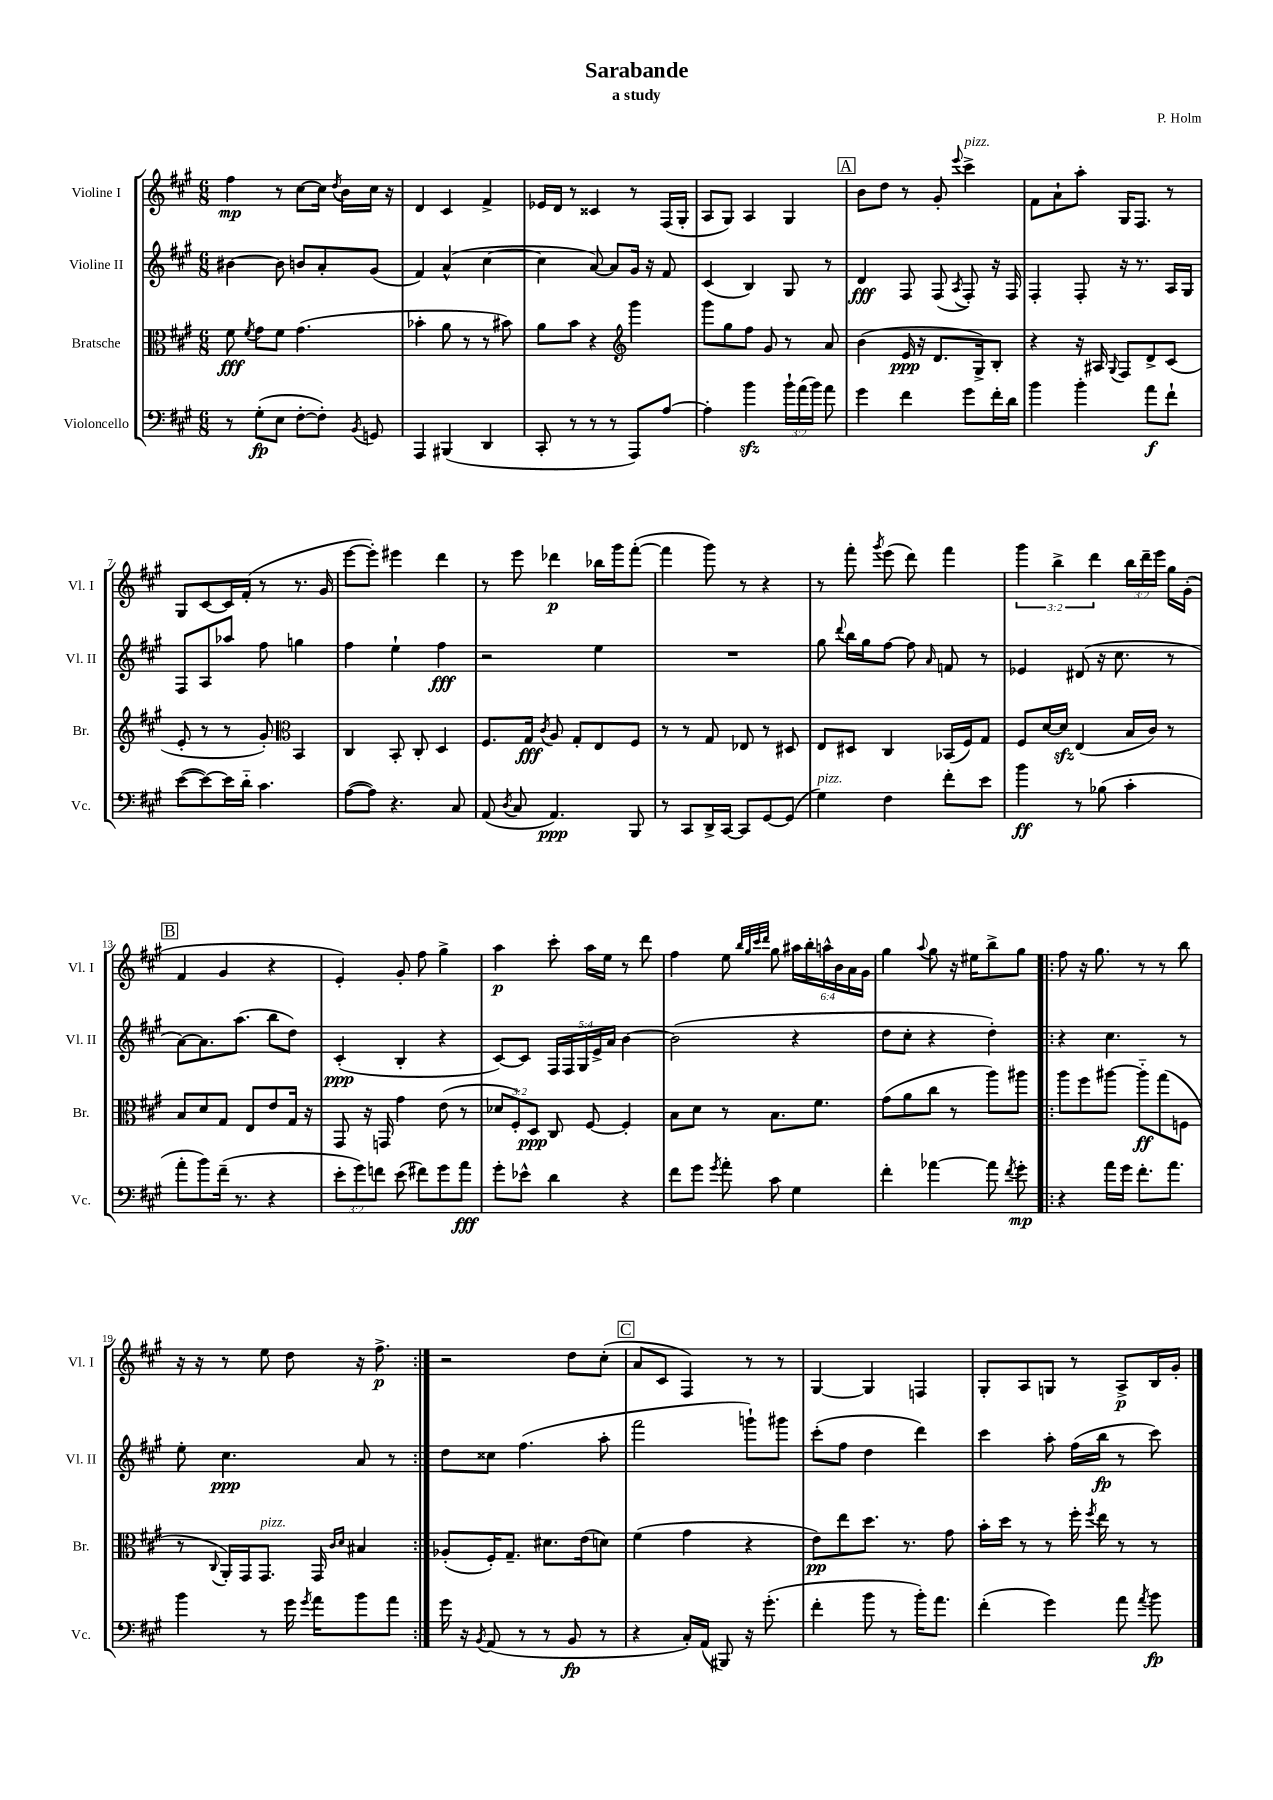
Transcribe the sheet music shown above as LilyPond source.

\header { title = "Sarabande" composer = "P. Holm" subtitle = "a study" }
<<
\new StaffGroup <<
\new Staff = "s0" \with { instrumentName = "Violine I" shortInstrumentName = "Vl. I" } {
    \clef treble \key a \major \numericTimeSignature \time 6/8 \override Staff.TupletNumber.text = #tuplet-number::calc-fraction-text
    \autoBeamOff fis''4\mp r8 cis''8[~ cis''16] \acciaccatura { d''8 } b'16[ cis''16] r16 |
    d'4 cis'4 fis'4-> |
    ees'16[ d'16] r8 cisis'4 r8 fis16[( gis16]-. |
    a8[ gis8]) a4 gis4 |
    \mark \markup { \box "A" } b'8[ d''8] r8 gis'8-. \appoggiatura { e'''8 } cis'''4->^\markup { \italic "pizz." } |
    fis'8[ a'8-! a''8]-. gis16[ fis8.] r8 |
    gis8[ cis'8~ cis'16 fis'16]-.( r8 r8. gis'16 |
    e'''8[~ e'''8]-.) eis'''4 d'''4 |
    r8 e'''8 des'''4\p bes''16[ gis'''16 fis'''8]~-.( |
    fis'''4 gis'''8) r8 r4 |
    r8 fis'''8-. \acciaccatura { gis'''8 } e'''8( d'''8) fis'''4 |
    \tuplet 3/2 { gis'''4 b''4-> d'''4 } \tuplet 3/2 { b''16[ d'''16-- e'''16] } gis''16[ gis'16]-.( |
    \mark \markup { \box "B" } fis'4 gis'4 r4 |
    e'4-.) gis'8-. fis''8 gis''4-> |
    a''4\p cis'''8-. a''16[ e''16] r8 d'''8 |
    fis''4 e''8 \grace { b''32[ gis''32 cis'''32 d'''32] } gis''8 \tuplet 6/4 { ais''16[ b''16-. a''16-^ b'16 a'16 gis'16] } |
    gis''4 \appoggiatura { a''8 } gis''8 r16 eis''16[ b''8-> gis''8] |
    \repeat volta 2 { fis''8 r16 gis''8. r8 r8 b''8 |
    r16 r16 r8 e''8 d''8 r16 fis''8.->\p | }
    r2 d''8[ cis''8]-.( |
    \mark \markup { \box "C" } a'8[ cis'8] fis4) r8 r8 |
    gis4~ gis4 f4 |
    gis8[-. a8 g8] r8 a8[->\p b16 gis'16]-. \bar "|." |
}
\new Staff = "s1" \with { instrumentName = "Violine II" shortInstrumentName = "Vl. II" } {
    \clef treble \key a \major \numericTimeSignature \time 6/8 \override Staff.TupletNumber.text = #tuplet-number::calc-fraction-text
    \autoBeamOff bis'4~ bis'8 b'8[ a'8-. gis'8]( |
    fis'4) a'4-^( cis''4~ |
    cis''4 a'8~) a'8[ gis'16] r16 fis'8 |
    cis'4( b4) gis8 r8 |
    \mark \markup { \box "A" } d'4\fff fis8 fis8( \acciaccatura { a8 } fis8-.) r16 fis16 |
    fis4-. fis8-. r16 r8. a16[ gis16] |
    fis8[ a8 aes''8] fis''8 g''4 |
    fis''4 e''4-! fis''4\fff |
    r2 e''4 |
    R2. |
    gis''8 \appoggiatura { d'''8 } b''16[ gis''16 fis''8]~ fis''8 \grace { a'16 } f'8 r8 |
    ees'4 dis'8( r16 cis''8. r8 |
    \mark \markup { \box "B" } a'8[~) a'8. a''8.]( b''8[ d''8]) |
    cis'4-.\ppp( b4-. r4 |
    cis'8[~) cis'8] \tuplet 5/4 { fis16[ fis16 gis16 e'16-> a'16] } b'4~ |
    b'2( r4 |
    d''8[ cis''8]-. r4 d''4-.) |
    \repeat volta 2 { r4 cis''4. r8 |
    e''8-. cis''4.\ppp a'8 r8 | }
    d''8[ cisis''8] fis''4.( a''8-. |
    \mark \markup { \box "C" } fis'''2 g'''8[-!) gis'''8] |
    cis'''8[-.( fis''8] d''4 d'''4) |
    cis'''4 a''8-. fis''16[( b''16]\fp r8 cis'''8) \bar "|." |
}
\new Staff = "s2" \with { instrumentName = "Bratsche" shortInstrumentName = "Br." } {
    \clef alto \key a \major \numericTimeSignature \time 6/8 \override Staff.TupletNumber.text = #tuplet-number::calc-fraction-text
    \autoBeamOff fis'8\fff \acciaccatura { fis'8 } gis'8[ fis'8] gis'4.( |
    bes'4-. a'8 r8 r8 bis'8) |
    a'8[ b'8] r4 \clef treble gis'''4 |
    gis'''8[ gis''8 fis''8] gis'8 r8 a'8 |
    \mark \markup { \box "A" } b'4( e'16\ppp r16 d'8.[ gis16->) b8]-. |
    r4 r16 ais16 \appoggiatura { gis8 } fis8[ d'8-> cis'8]( |
    e'8-. r8 r8 gis'8-.) \clef alto b,4 |
    cis4 b,8-. cis8-. d4 |
    fis8.[ gis16]\fff \acciaccatura { cis'8 } a8 gis8[-. e8 fis8] |
    r8 r8 gis8 ees8 r8 dis8 |
    e8[ dis8] cis4 bes,16[( fis16) gis8] |
    fis8[ d'16~ d'16]\sfz e4( b16[ cis'16]) r8 |
    \mark \markup { \box "B" } b8[ d'8 gis8] e8[ e'8 gis16] r16 |
    gis,8 r16 g,16 gis'4 e'8( r8 |
    \tuplet 3/2 { des'8[ fis8-.) d8]\ppp } cis8 fis8~ fis4-. |
    b8[ d'8] r8 b8.[ fis'8.] |
    gis'8[( a'8 cis''8] r8 a''8[) ais''8] |
    \repeat volta 2 { a''8[ fis''8 ais''8]~ ais''8[-_\ff gis''8( f8] |
    r8 \appoggiatura { cis8 } a,16[-.) gis,16 gis,8.]^\markup { \italic "pizz." } gis,16 \grace { cis'16[ d'16] } bis4 | }
    aes8[-.( fis16-.) gis8.]-- dis'8.[ e'16( d'8]) |
    \mark \markup { \box "C" } fis'4( gis'4 r4 |
    e'8[\pp) e''8 d''8.] r8. gis'8 |
    b'16[-. d''16] r8 r8 fis''16-. \acciaccatura { fis''8 } e''16 r8 r8 \bar "|." |
}
\new Staff = "s3" \with { instrumentName = "Violoncello" shortInstrumentName = "Vc." } {
    \clef bass \key a \major \numericTimeSignature \time 6/8 \override Staff.TupletNumber.text = #tuplet-number::calc-fraction-text
    \autoBeamOff r8 gis8[-.\fp( e8] fis8[~-. fis8]-.) \acciaccatura { b,8 } g,8 |
    a,,4 bis,,4( d,4 |
    cis,8-. r8 r8 r8 a,,8[) a8]~ |
    a4-. b'4\sfz \tuplet 3/2 { b'16[-! a'16( b'16]) } a'8 |
    \mark \markup { \box "A" } gis'4 fis'4 gis'8[ fis'16-. d'16] |
    b'4 b'4-. a'8[\f fis'8]-! |
    e'8[~( e'8~) e'16 d'16]-_ cis'4. |
    a8[~( a8]) r4. cis8 |
    a,8( \acciaccatura { d8 } cis8 a,4.\ppp) b,,8 |
    r8 cis,8[ d,16-> cis,16]~ cis,8[ gis,8~ gis,8]( |
    gis4^\markup { \italic "pizz." }) fis4 fis'8[-. e'8] |
    b'4\ff r8 bes8( cis'4-. |
    \mark \markup { \box "B" } a'8[-. b'8) fis'16]--( r8. r4 |
    \tuplet 3/2 { e'8[-. gis'8) f'8] } e'8( fis'8[) gis'8 a'8]\fff |
    gis'8[-. ees'8]-^ d'4 r4 |
    fis'8[ gis'8] \acciaccatura { gis'8 } a'8-. cis'8 gis4 |
    fis'4-. aes'4~ aes'8 \acciaccatura { fis'8 } gis'8-.\mp |
    \repeat volta 2 { r4 a'16[ gis'16] fis'8.[-. a'8.] |
    b'4 r8 gis'16 \acciaccatura { gis'8 } a'16[ b'8 a'8] | }
    gis'16 r16 \acciaccatura { b,8 } a,8( r8 r8 b,8\fp r8 |
    \mark \markup { \box "C" } r4 cis16[-.) a,16]( bis,,8) r16 gis'8.-.( |
    fis'4-. b'8 r8 b'16[-.) a'8.] |
    fis'4-.( gis'4) a'8 \acciaccatura { a'8 } b'8\fp \bar "|." |
}
>>
>>
